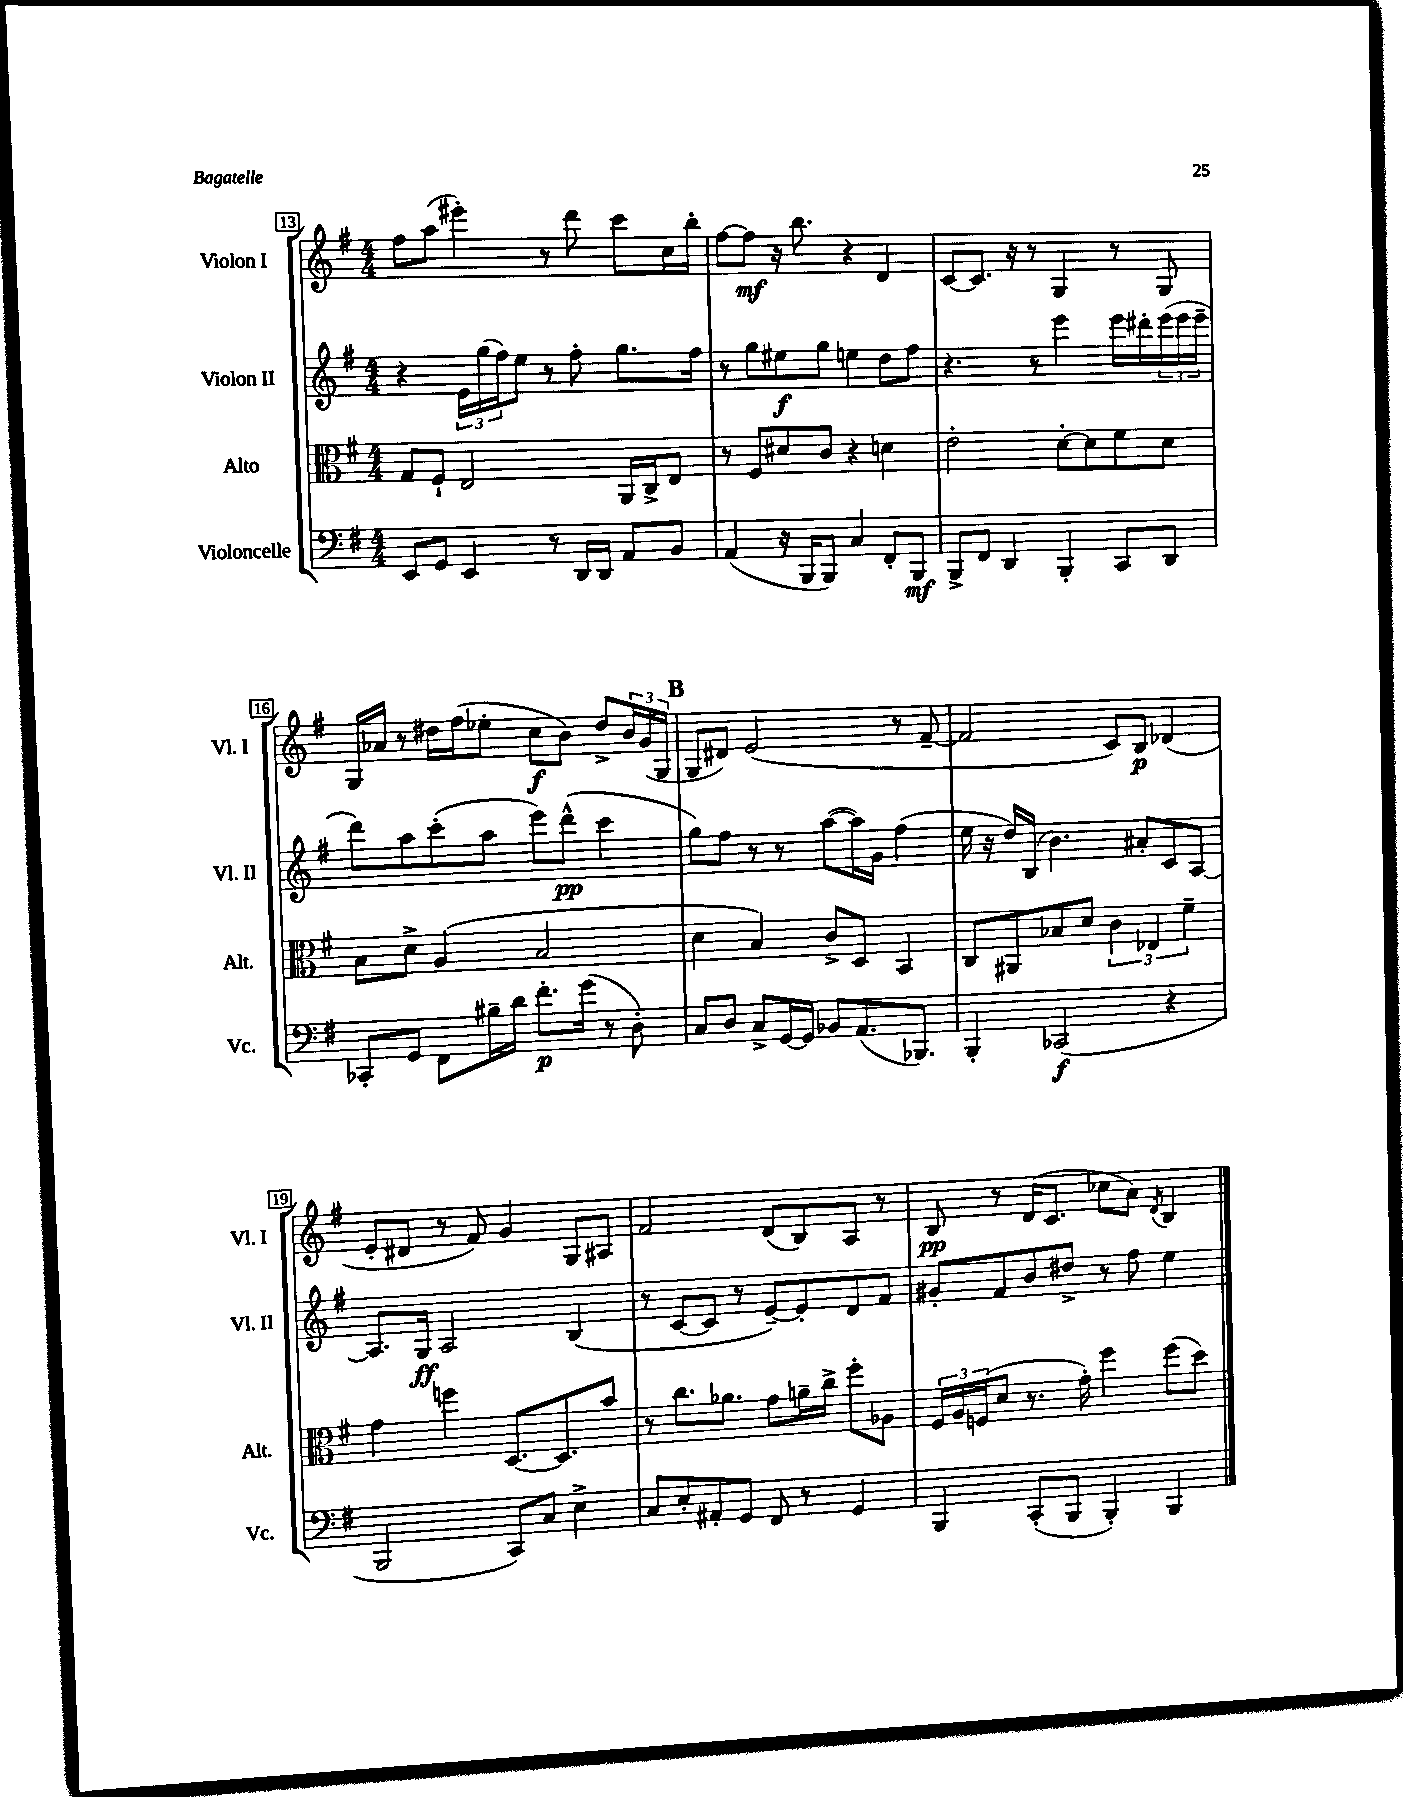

**kern	**kern	**kern	**kern
*staff4	*staff3	*staff2	*staff1
*clefF4	*clefC3	*clefG2	*clefG2
*k[f#]	*k[f#]	*k[f#]	*k[f#]
*M4/4	*M4/4	*M4/4	*M4/4
8EE	8G	4r	8ff#
8GG	8F#`	.	(8aa
4EE	2E	24e	4eee#')
.	.	(24gg	.
.	.	24ff#)	.
.	.	8ee	.
8r	.	8r	8r
16DD	.	8ff#'	8ddd
16DD	.	.	.
8AA	16AA	8.gg	8ccc
.	16C^	.	.
8BB	8E	.	16cc
.	.	16ff#	16bb'
=	=	=	=
(4AA	8r	8r	[8ff#
.	8F#	8gg	8ff#]
16r	8d#	8ee#	16r
16BBB	.	.	8.bb
8BBB)	8c	8gg	.
4C	4r	4ee	4r
8FF#'	4d	8dd	4d
8BBB	.	8ff#	.
=	=	=	=
8BBB^	2e'	4.r	[8c
8FF#	.	.	8.c]
4DD	.	.	.
.	.	.	16r
.	.	8r	8r
4BBB'	[8d'	4eee	4G
.	8d]	.	.
8CC	8f#	16eee	8r
.	.	16ddd#'	.
8DD	8d	(24eee	8G
.	.	24eee	.
.	.	24eee~	.
=	=	=	=
8CC-'	8B	8ddd)	16G
.	.	.	16a-
8GG	8d^	8aa	8r
8FF#	(4A	(8ccc'	16dd#
.	.	.	(16ff#
16B#~	.	8aa	8ee-'
16d	.	.	.
8.f#'	2B	8eee)	8cc
.	.	(8ddd^^	8b)
(16g	.	.	.
8r	.	4ccc	8dd#^
8D')	.	.	24b
.	.	.	(24g
.	.	.	24G
=	=	=	=
8C	4d	8gg)	8G
8D	.	8ff#	8d#)
8C^	4B)	8r	(2e
[16GG	.	8r	.
16GG]	.	.	.
8BB-	8c^	([8aa	.
(8.AA	8D	16aa])	.
.	.	16g	.
.	4BB	(4ff#	8r
8.BBB-)	.	.	.
.	.	.	[8f#~
=	=	=	=
4BBB'	8C	16ee	2f#]
.	.	16r	.
.	8AA#	16dd)	.
.	.	(16B	.
(2CC-	8B-	4.b)	.
.	8d	.	.
.	6c	.	8c)
.	.	8a#'	8B
.	6E-	.	.
4r	.	8c	(4d-
.	6f#~	.	.
.	.	[8A	.
=	=	=	=
2BBB	4g	8.A]	8e'
.	.	.	8d#
.	.	16G	.
.	4ff	2A	8r
.	.	.	8f#)
8CC)	[8.D	.	4g
8C	.	.	.
.	8.D]	.	.
4E^	.	(4B	8G
.	8b	.	8A#
=	=	=	=
8C	8r	8r	2f#
8E'	8.cc	[8c	.
8AA#'	.	8c]	.
.	8.a-	.	.
8GG	.	8r	.
8FF#	8g	[8e~)	(8d
8r	16a~	8e']	8B)
.	16cc^	.	.
4GG	8ff#'	8d	8A
.	8A-	8f#	8r
=	=	=	=
4BBB	24F#	8g#'	8B
.	24A	.	.
.	(24F	.	.
.	8d	8f#	8r
(8CC'	8.r	8b	(16d
.	.	.	8.c
8BBB	.	8dd#^	.
.	16g')	.	.
4BBB')	4ff#	8r	8cc-
.	.	8ff#	8a)
.	.	.	8qd
4BBB	(8ff#	4ee	4B
.	8dd)	.	.
==	==	==	==
*-	*-	*-	*-
